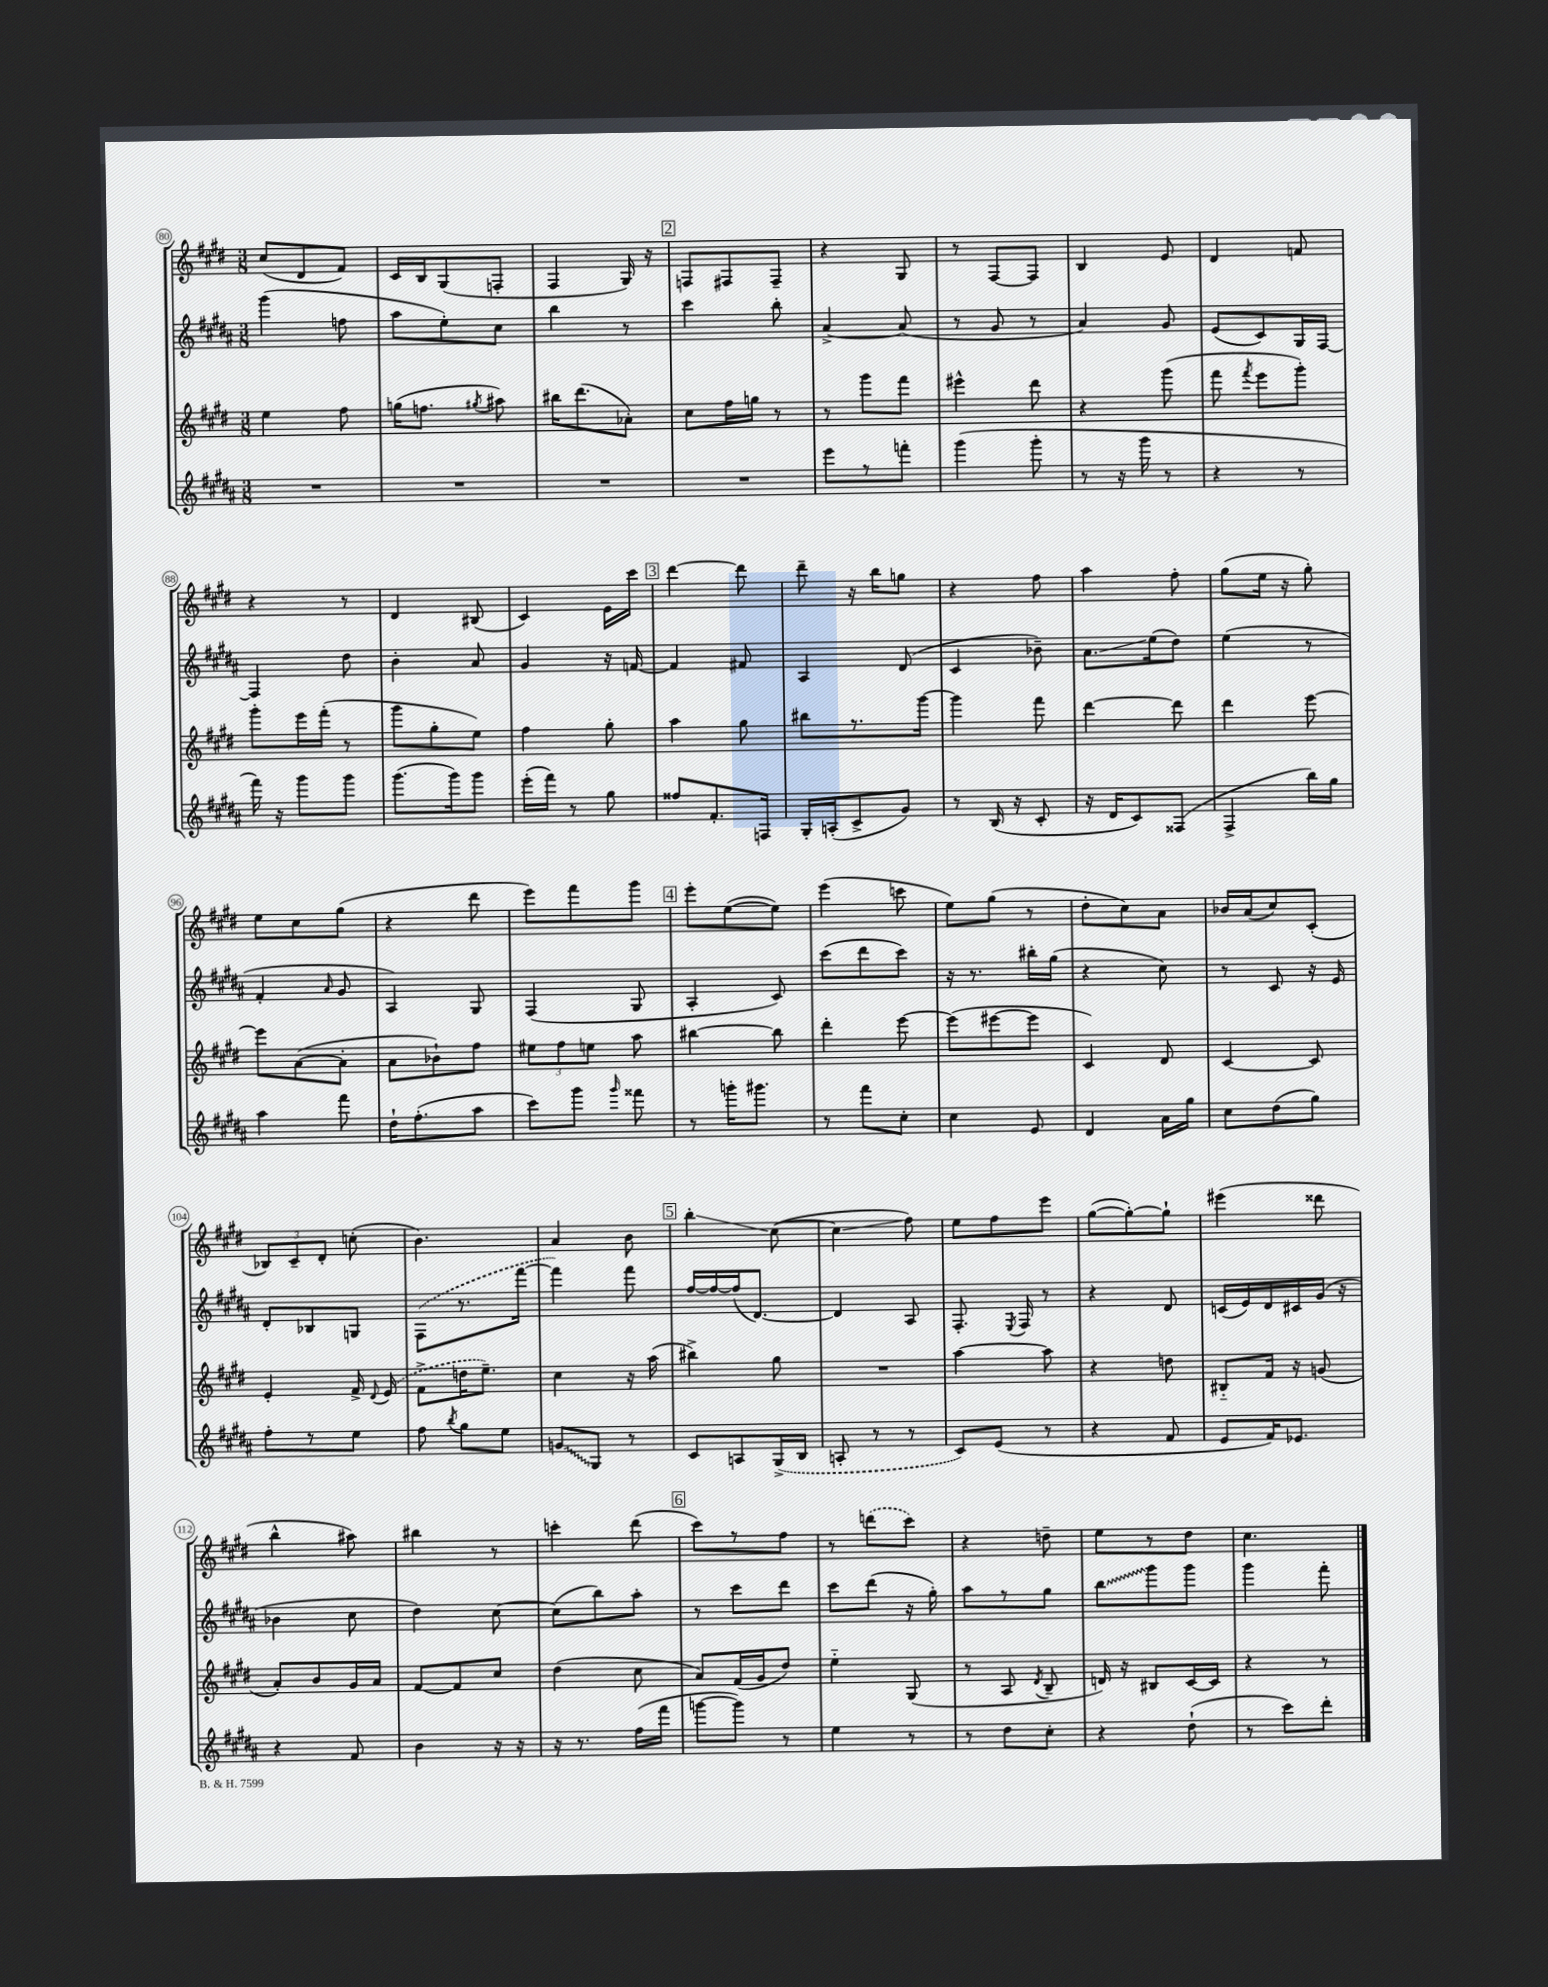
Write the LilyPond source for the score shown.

<<
\new StaffGroup <<
\new Staff = "s0" {
    \clef treble \key e \major \numericTimeSignature \time 3/8
    \autoBeamOff cis''8[( dis'8 fis'8]) |
    cis'16[ b16 gis8( f8]-. |
    fis4 gis16) r16 |
    \mark \markup { \box "2" } f8[ fis8 fis8]-- |
    r4 gis8 |
    r8 fis8[~ fis8] |
    b4 e'8 |
    dis'4 f'8 |
    r4 r8 |
    dis'4 bis8( |
    cis'4) e'16[ cis'''16] |
    \mark \markup { \box "3" } dis'''4~ dis'''8 |
    dis'''8-- r16 b''16[ g''8] |
    r4 fis''8 |
    a''4 fis''8-. |
    gis''8[( e''16] r16 gis''8-.) |
    e''8[ cis''8 gis''8]( |
    r4 dis'''8 |
    e'''8[) fis'''8 gis'''8] |
    \mark \markup { \box "4" } e'''8[-. e''8~( e''8]) |
    e'''4( c'''8 |
    e''8[) gis''8]( r8 |
    dis''8[-. cis''8) a'8] |
    bes'16[ a'16( cis''8) cis'8]-.( |
    \tuplet 3/2 { bes8[) cis'8-- dis'8]-. } c''8-.( |
    b'4.) |
    a'4 b'8 |
    \mark \markup { \box "5" } b''4-.\glissando cis''8~( |
    cis''4\glissando fis''8) |
    e''8[ fis''8 e'''8] |
    gis''8[~( gis''8~-.) gis''8]-! |
    eis'''4( disis'''8 |
    b''4-^ ais''8) |
    bis''4 r8 |
    c'''4-. dis'''8( |
    \mark \markup { \box "6" } cis'''8[) r8 fis''8] |
    r8 \once \slurDashed d'''8[( cis'''8]) |
    r4 d''8-- |
    e''8[ r8 dis''8] |
    cis''4. \bar "|." |
}
\new Staff = "s1" {
    \clef treble \key b \major \numericTimeSignature \time 3/8
    \autoBeamOff gis'''4( f''8 |
    ais''8[ e''8-.) cis''8] |
    b''4 r8 |
    \mark \markup { \box "2" } cis'''4 b''8-. |
    ais'4~-> ais'8( |
    r8 gis'8 r8 |
    ais'4) gis'8 |
    e'8[( cis'8) gis16 fis16]~ |
    fis4 dis''8 |
    b'4-. ais'8 |
    gis'4 r16 f'16~ |
    \mark \markup { \box "3" } f'4 fis'8 |
    ais4 dis'8( |
    cis'4 bes'8--) |
    ais'8.[\glissando e''16( dis''8]) |
    e''4( r8 |
    fis'4-. \grace { ais'16 } gis'8 |
    ais4) gis8 |
    fis4( gis8 |
    \mark \markup { \box "4" } ais4-. cis'8) |
    cis'''8[( dis'''8 cis'''8]) |
    r16 r8. bis''16[-. gis''16]( |
    r4 cis''8) |
    r8 cis'8 r16 e'16 |
    dis'8[-. bes8 g8] |
    \once \slurDashed fis8[( r8. fis'''16]~ |
    fis'''4) fis'''8 |
    \mark \markup { \box "5" } fis''16[~ fis''16~ fis''16( dis'8.]~) |
    dis'4 ais8 |
    fis8.-. \acciaccatura { e8 } fis16 r8 |
    r4 dis'8 |
    c'16[( e'16) dis'16 cis'16 gis'16]( r16 |
    bes'4 cis''8 |
    dis''4) cis''8~ |
    cis''8[( b''8) ais''8]-. |
    \mark \markup { \box "6" } r8 cis'''8[ dis'''8] |
    cis'''8[ dis'''8]( r16 gis''16-.) |
    ais''8[ r8 gis''8] |
    \once \override Glissando.style = #'zigzag b''8[\glissando gis'''8 gis'''8] |
    gis'''4 fis'''8-. \bar "|." |
}
\new Staff = "s2" {
    \clef treble \key e \major \numericTimeSignature \time 3/8
    \autoBeamOff e''4 fis''8 |
    g''16[( f''8.] \acciaccatura { gis''8 } ais''8) |
    bis''16[ dis'''8.( aes'8]-.) |
    \mark \markup { \box "2" } cis''8[ fis''16 g''16] r8 |
    r8 gis'''8[ fis'''8] |
    eis'''4-^ dis'''8 |
    r4 gis'''8( |
    fis'''8 \acciaccatura { fis'''8 } e'''8[ gis'''8]-.) |
    gis'''8[-. e'''16 fis'''16]-.( r8 |
    gis'''8[ gis''8-. e''8]) |
    fis''4 gis''8-. |
    \mark \markup { \box "3" } a''4 gis''8 |
    bis''8[ r8. gis'''16]~ |
    gis'''4 fis'''8 |
    dis'''4~ dis'''8 |
    dis'''4 e'''8~ |
    e'''8[ a'8~( a'8]-. |
    a'8[ bes'8-!) fis''8] |
    \tuplet 3/2 { eis''8[ fis''8 e''8] } a''8 |
    \mark \markup { \box "4" } bis''4~ bis''8 |
    dis'''4-. e'''8~ |
    e'''8[( eis'''8~ eis'''8] |
    cis'4) dis'8 |
    cis'4~ cis'8 |
    e'4-. fis'16-> \appoggiatura { dis'8 } \once \slurDashed e'16( |
    fis'8[-> d''16 e''8.]--) |
    cis''4 r16 a''16( |
    \mark \markup { \box "5" } bis''4->) gis''8 |
    R4. |
    a''4~ a''8 |
    r4 d''8 |
    bis8[-_ fis'16] r16 g'8( |
    a'8[-.) b'8 gis'16 a'16] |
    fis'8[~ fis'8 cis''8] |
    dis''4( cis''8 |
    \mark \markup { \box "6" } a'8[) fis'16( gis'16 dis''8]) |
    e''4-_ gis8( |
    r8 a8 \acciaccatura { dis'8 } b8-- |
    d'16) r16 bis8[ cis'16~ cis'16] |
    r4 r8 \bar "|." |
}
\new Staff = "s3" {
    \clef treble \key b \major \numericTimeSignature \time 3/8
    \autoBeamOff R4. |
    R4. |
    R4. |
    \mark \markup { \box "2" } R4. |
    e'''8[ r8 f'''8]-. |
    gis'''4( gis'''8-. |
    r8 r16 gis'''16 r8 |
    r4 r8 |
    fis'''16) r16 gis'''8[ gis'''8] |
    gis'''8.[( gis'''16) gis'''8] |
    e'''16[-.( fis'''16]) r8 gis''8 |
    \mark \markup { \box "3" } fisis''8[ fis'8.-. f16] |
    gis16[-. a16-.( cis'8-> gis'8]) |
    r8 b16( r16 cis'8-. |
    r16 dis'16[ cis'8) fisis8]( |
    fis4-> b''16[) gis''16] |
    ais''4 fis'''8 |
    dis''16[-! fis''8.-.( ais''8] |
    cis'''8[) gis'''8] \grace { gis'''16 } fisis'''8 |
    \mark \markup { \box "4" } r8 g'''16[-. gis'''8.] |
    r8 fis'''8[ cis''8]-. |
    cis''4 e'8 |
    dis'4 ais'16[ gis''16] |
    cis''8[ dis''8( gis''8]) |
    fis''8[-. r8 e''8] |
    fis''8 \acciaccatura { b''8 } gis''8[ e''8] |
    \once \override Glissando.style = #'zigzag g'8[\glissando gis8] r8 |
    \mark \markup { \box "5" } cis'8[ a8 \once \slurDashed gis16->( b16] |
    a8-. r8 r8 |
    cis'8[) e'8]( r8 |
    r4 fis'8 |
    e'8[ fis'16) ees'8.] |
    r4 fis'8 |
    b'4 r16 r16 |
    r16 r8. fis''16[( fis'''16] |
    \mark \markup { \box "6" } g'''8[~ g'''8]) r8 |
    e''4 r8 |
    r8 dis''8[ cis''8]-. |
    r4 dis''8-!( |
    r8 cis'''8[) dis'''8]-. \bar "|." |
}
>>
>>
\layout { \context { \Score currentBarNumber = #80 \override BarNumber.stencil = #(make-stencil-circler 0.1 0.3 ly:text-interface::print) } }
